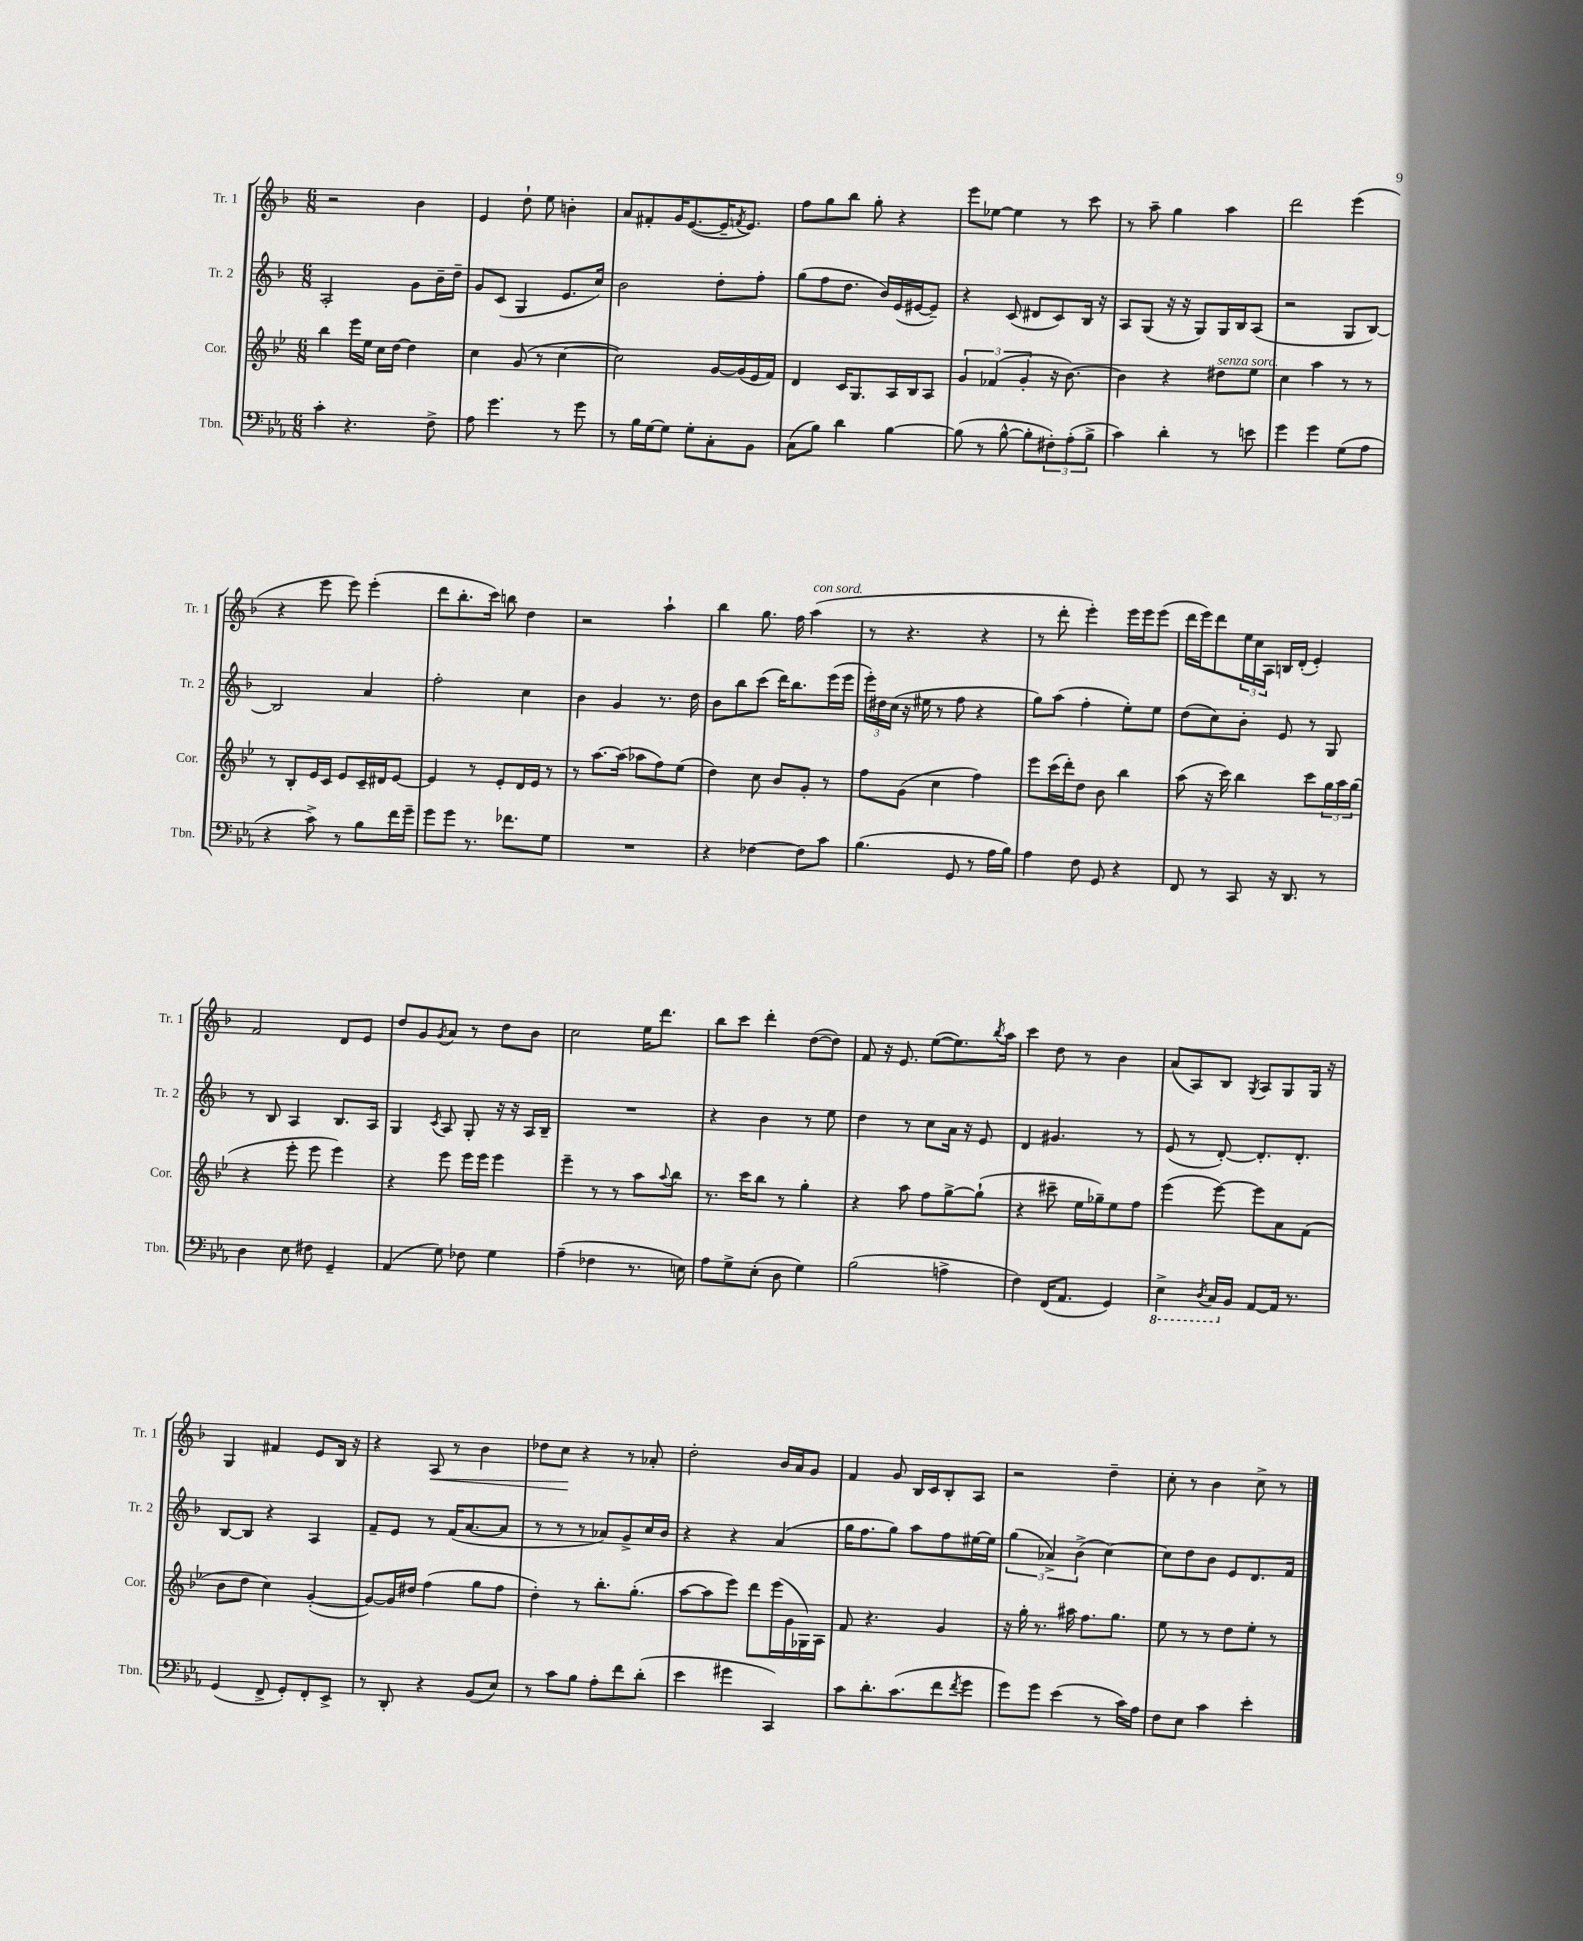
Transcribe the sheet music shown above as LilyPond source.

<<
\new StaffGroup <<
\new Staff = "s0" \with { instrumentName = "Tr. 1" shortInstrumentName = "Tr. 1" } {
    \clef treble \key f \major \numericTimeSignature \time 6/8
    r2 bes'4 |
    e'4 d''8-! e''8 b'4-. |
    a'8 fis'8-. g'16 e'8.~( e'16-- \acciaccatura { f'8 } e'8.) |
    f''8 g''8 bes''8 g''8-. r4 |
    e'''8 ees''8~ ees''4 r8 c'''8 |
    r8 a''8-- g''4 a''4 |
    d'''2 e'''4( |
    r4 e'''8 e'''8) e'''4-.( |
    d'''8 bes''8.-. c'''16) b''8 d''4 |
    r2 a''4-! |
    bes''4 g''8. f''16 a''4^\markup { \italic "con sord." }( |
    r8 r4. r4 |
    r8 d'''8-. e'''4-.) e'''16 e'''16 e'''8( |
    d'''16 e'''16) d'''8 \tuplet 3/2 { e''16 c''16 a16 } b16 d'16-.( e'4-.) |
    f'2 d'8 e'8 |
    d''8 g'8 \acciaccatura { g'8 } a'8 r8 d''8 bes'8 |
    c''2 e''16 d'''8. |
    bes''8 c'''8 d'''4-. d''8~( d''8) |
    f'8 r16 e'8. e''8~( e''8.) \acciaccatura { bes''8 } a''16 |
    c'''4 d''8 r8 bes'4 |
    a'8( a8) bes8 \acciaccatura { g8 } a8 g8 g16 r16 |
    g4 fis'4 e'8 bes16 r16 |
    r4 a8\< r8 bes'4 |
    des''8 c''8\! r4 r8 aes'8-. |
    d''2-. bes'16 a'16 g'8 |
    f'4 g'8 bes16 c'16 bes8-. a8 |
    r2 d''4-- |
    c''8-. r8 bes'4 c''8-> r8 \bar "|." |
}
\new Staff = "s1" \with { instrumentName = "Tr. 2" shortInstrumentName = "Tr. 2" } {
    \clef treble \key f \major \numericTimeSignature \time 6/8
    a2-. g'8 bes'16-- d''16-- |
    g'8 c'8( g4 e'8. c''16) |
    bes'2 d''8-. f''8-. |
    g''8( f''8 d''8. bes'16) e'16( eis'16~ eis'8--) |
    r4 c'8( dis'8 c'8) bes16 r16 |
    a8 g8( r16 r16 g8) g16 bes16 a8( |
    r2 g8 bes8~) |
    bes2 a'4 |
    f''2-. c''4 |
    bes'4 g'4 r8. d''16 |
    bes'8 bes''8 c'''8( d'''16) bes''8. e'''16( e'''16 |
    \tuplet 3/2 { e'''16-.) dis''16 c''16( } r16 eis''16 r8 f''8 r4 |
    g''8) a''8( f''4-. e''8-.) e''8 |
    d''8( c''8) bes'8-. e'8 r8 g8 |
    r8 bes8 a4 bes8. a16 |
    g4 \acciaccatura { c'8 } a8 g8-. r16 r16 a16 bes16-- |
    R2. |
    r4 bes'4 r8 e''8 |
    d''4 r8 c''8 a'16 r16 e'8 |
    d'4 gis'4. r8 |
    e'8( r8 d'8~-.) d'8.-. d'8.-. |
    bes8~ bes8 r4 a4 |
    f'8-- e'8 r8 f'16( a'8.~ a'8 |
    r8 r8 r8 aes'8) g'8-> c''16 bes'16 |
    r4 r4 a'4( |
    g''16 f''8. g''8) a''8 f''8 eis''16~ eis''16 |
    \tuplet 3/2 { g''4( aes'4->) bes'4->( } c''4~) |
    c''8 d''8 bes'8 e'8 d'8. f'16 \bar "|." |
}
\new Staff = "s2" \with { instrumentName = "Cor." shortInstrumentName = "Cor." } {
    \clef treble \key bes \major \numericTimeSignature \time 6/8
    bes''4 ees'''16 ees''16 c''16 d''16~ d''4 |
    c''4 g'8( r8 c''4~ |
    c''2) g'16~ g'16( ees'16 f'16) |
    d'4 c'16 g8. a16 bes16 a8 |
    \tuplet 3/2 { g'4 fes'4( g'4-. } r16 bes'8.~) |
    bes'4 r4 dis''8^\markup { \italic "senza sord." } ees''8 |
    c''4 a''4 r8 r8 |
    r8 bes8-. ees'16 c'16 ees'8 c'16-- dis'16 ees'8~ |
    ees'4 r8 ees'8-. d'16 ees'16 r8 |
    r8 a''8.~ a''16( aes''8 f''8) ees''8( |
    d''4) c''8 bes'8 g'8-. r8 |
    f''8 g'8( c''4 f''4) |
    ees'''8 c'''16( d'''16-.) d''8 bes'8 bes''4 |
    a''8( r16 c'''16) bes''4 c'''8 \tuplet 3/2 { g''16 a''16 g''16( } |
    r4 ees'''8-. ees'''8 ees'''4) |
    r4 ees'''8 ees'''16 ees'''16 ees'''4 |
    ees'''4-- r8 r8 a''8 \appoggiatura { a''8 } bes''8 |
    r8. c'''16 bes''8 r8 g''4-. |
    r4 a''8 f''8 g''8~-> g''8-!( |
    r4 cis'''8-- ees''16 ges''16--) ees''8 f''8 |
    ees'''4( ees'''8~) ees'''8 a'8 f'8( |
    bes'8 d''8 c''4) g'4~-.( |
    g'8~) g'16 dis''16 f''4( g''8 f''8 |
    d''4-.) r8 bes''8.-. g''8.-.( |
    a''8~ a''8 ees'''8) d'''8 ees'''16( g'16 ges16) a16 |
    f'8 r4. g'4 |
    r16 g''16-. r8. ais''16 f''8. g''8. |
    ees''8 r8 r8 d''8 ees''8-. r8 \bar "|." |
}
\new Staff = "s3" \with { instrumentName = "Tbn." shortInstrumentName = "Tbn." } {
    \clef bass \key ees \major \numericTimeSignature \time 6/8
    c'4-. r4. f8-> |
    aes8 g'4. r8 g'8 |
    r8 bes16 g16~ g8 g8-. c8-. bes,8 |
    c8( bes8) d'4 bes4~ |
    bes8( r8 bes8~-^ bes8-. \tuplet 3/2 { fis8-.) aes8-.( bes8-> } |
    c'4) d'4-. r8 e'8 |
    g'4 g'4 g8( aes8 |
    r4 c'8->) r8 bes8 f'16 g'16-- |
    g'8 g'8 r8. fes'8. g8 |
    R2. |
    r4 fes4~ fes8 c'8 |
    bes4.( g,8 r8 aes16 bes16) |
    aes4 f8 g,8 r4 |
    f,8 r8 c,8 r16 d,8. r8 |
    d4 ees8 fis8 g,4-- |
    aes,4( g8) fes8 g4 |
    aes4--( fes4 r8. e16) |
    aes8 g8-> ees8-.( d8 g4) |
    bes2( a4-> |
    f4) f,16( aes,8. g,4) |
    \ottava #-1 ees,4-> \acciaccatura { d,8 } c,16 \ottava #0 bes,16 aes,8~ aes,16 r8. |
    g,4( f,8-> g,8-.) f,8-. ees,8-> |
    r8 d,8-. r4 bes,8( ees8) |
    r8 c'8 bes8 aes8-. f'8 d'8-.( |
    ees'4 gis'4 c,4) |
    c'8 d'8.-. c'8.( f'8 \acciaccatura { f'8 } g'8 |
    g'8) g'8 ees'4( r8 c'16) aes16 |
    f8 ees8 c'4 ees'4-. \bar "|." |
}
>>
>>
\layout { \context { \Score \remove "Bar_number_engraver" } }
